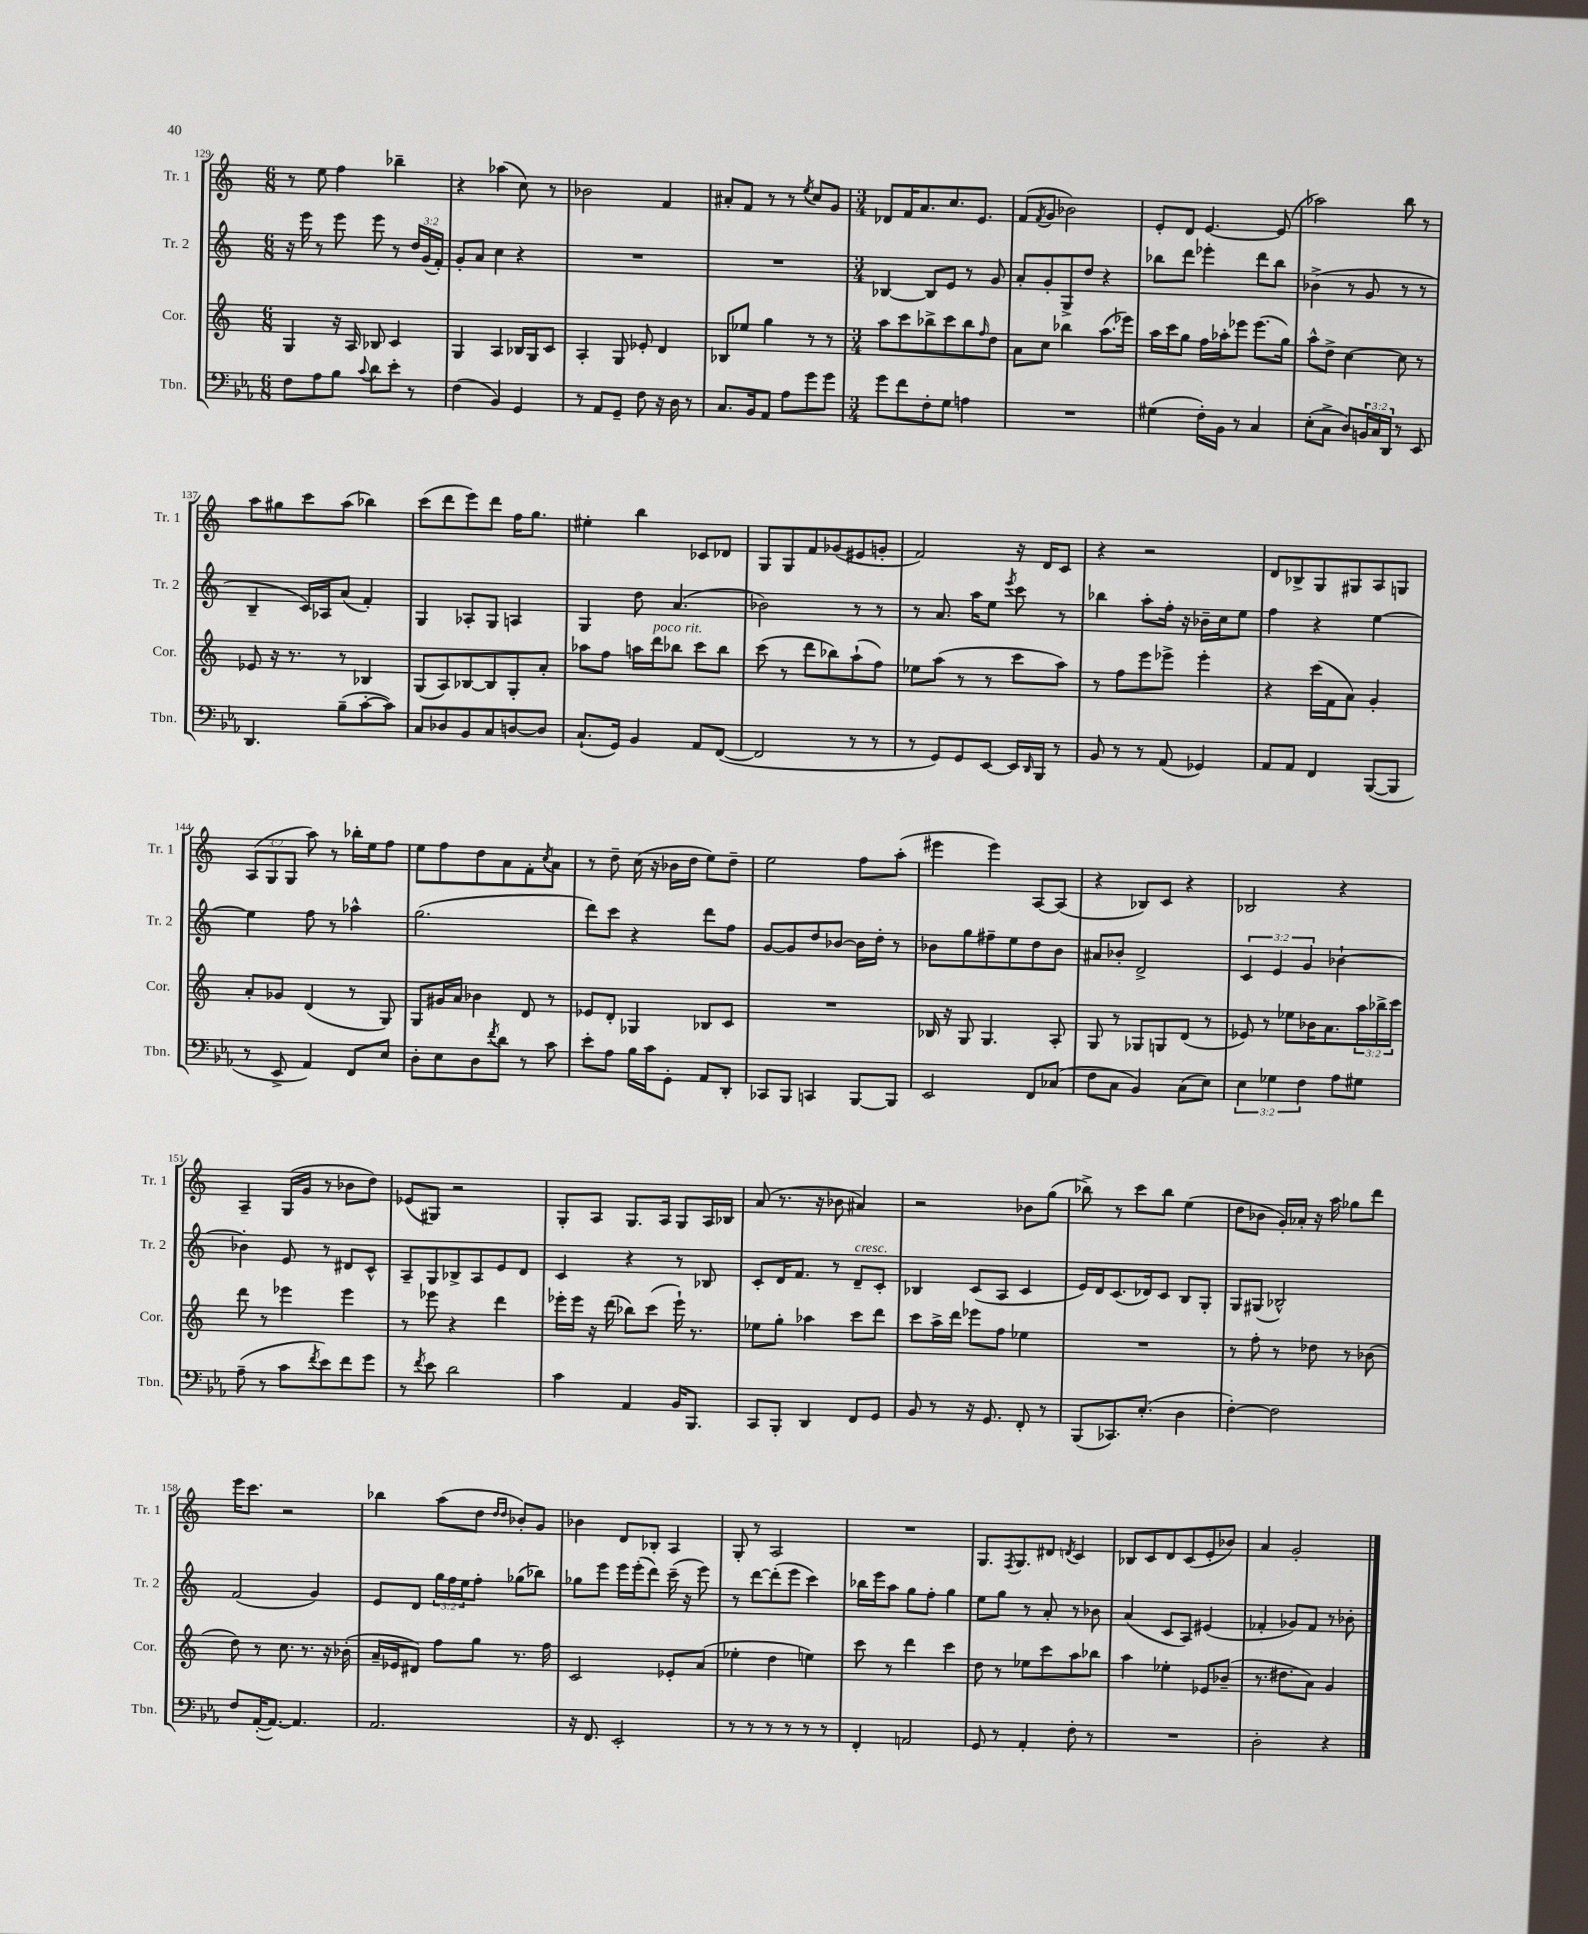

**kern	**kern	**kern	**kern
*part4	*part3	*part2	*part1
*staff4	*staff3	*staff2	*staff1
*I"Tbn.	*I"Cor.	*I"Tr. 2	*I"Tr. 1
*I'Tbn.	*I'Cor.	*I'Tr. 2	*I'Tr. 1
*clefF4	*clefG2	*clefG2	*clefG2
*k[b-e-a-]	*k[]	*k[]	*k[]
*M6/8	*M6/8	*M6/8	*M6/8
=129	=129	=129	=129
8F\L	4G/	16r	8r
.	.	16eee\	.
8A-\	.	8r	8ee\
8B-\J	16r	8eee\	4ff\
.	16A/	.	.
8qqc/	.	.	.
8d\L	8B-X/	8eee\	.
8e-'\J	4c/	8r	4bb-X~\
8r	.	24dd/LL	.
.	.	(24g/	.
.	.	24f'/JJ)	.
=130	=130	=130	=130
(4F\	4G/	8g'/L	4r
.	.	8a/J	.
4BB-/)	4A/	4cc\	(4aa-X\
4GG/	16B-X/LL	4r	8cc\)
.	16G/J	.	.
.	8c/J	.	8r
=131	=131	=131	=131
8r	4A'/	2.r	2b-X\
8AA-/L	.	.	.
8GG~/J	8G/	.	.
8F\	8e-X'/	.	.
16r	4d/	.	4f/
16D\	.	.	.
8r	.	.	.
=132	=132	=132	=132
8.C/L	8B-X/L	2.r	8a#X'/L
.	8ee-X/J	.	8f/J
16BB-/k	.	.	.
8AA-/J	4gg\	.	8r
8A-\L	.	.	8r
.	.	.	8qee/
8g\	8r	.	8cc/L
8g\J	8r	.	8g/J
=133	=133	=133	=133
*M3/4	*M3/4	*M3/4	*M3/4
8g\L	8aa\L	[4B-X/	8d-X/L
8f\	8ccc\	.	16f/K
.	.	.	8.a/
8F'\	8bb-X^\	8B-/L]	.
8G\J	8ccc\	8e/J	8.cc/
4An\	8bb-\	8r	.
.	.	.	8.e/J
.	16qqff/	.	.
.	8dd\J	8g/	.
=134	=134	=134	=134
2.r	8a\L	8a'/L	(8f/L
.	.	.	8qf/
.	8cc\J	8g'/	8g/J
.	4bb-X\	8G^/	2b-X\)
.	.	8dd/J	.
.	(8.aa\L	4r	.
.	16eee-X\Jk)	.	.
=135	=135	=135	=135
(4G#X\	16aa\LL	8bb-X\L	8e'/L
.	16ccc\J	.	.
.	8gg\J	8ddd\J	8d/J
16F'\LL)	16ff\LL	4eee-X'\	[4.e/
16BB-\JJ	16aa-X'\J	.	.
8r	8eee-X\J	.	.
4C/	(8.eee-\L	8ddd\L	.
.	.	8bb-\J	(8e/]
.	16gg\Jk)	.	.
=136	=136	=136	=136
(8E-'\L	8aa^^\L	(4b-X^\	2aa-X\)
8C^\J	8dd^\J	.	.
8D/L)	[4cc\	8r	.
24BBn/L	.	8g/	.
24C/	.	.	.
24DD/JJ	.	.	.
8r	8cc\]	8r	8bb\
8EE-/	8r	8r	8r
!!LO:LB:g=z
=137	=137	=137	=137
4.DD/	8e-X/	4B~/	8aa\L
.	16r	.	8gg#X\
.	8.r	.	.
.	.	16c/LL)	8ccc\
.	.	16A-X/J	.
(8B-~\L	8r	(8a/J	(8aa\J
[8c'\	4B-X/	4f'/)	4bb-X\)
8c\J])	.	.	.
=138	=138	=138	=138
8C/L	(8G/L	4G/	(8ccc\L
8D-X/	8A/)	.	8ddd\
8BB-/	[8B-X/	8A-X'/L	8eee\)
8C/	8B-/]	8G/J	8ddd\J
[8Dn/	8G'/	4An/	16ff\KL
.	.	.	8.gg\J
8D/J]	8a'/J	.	.
=139	=139	=139	=139
(8.C`/L	8aa-X\L	4G/	4ee#X'\
.	8ff\J	.	.
16GG/Jk)	.	.	.
4BB-/	16aan\LL	8dd\	4bb\
!	!LO:TX:a:i:t=poco rit.	!	!
.	16ddd\J	.	.
.	8bb-X\J	(4.a/	.
8AA-/L	8ccc\L	.	8c-X/L
([8FF/J	8bb-\J	.	8d-X/J
=140	=140	=140	=140
2FF/]	(8ccc\	2b-X\)	8G/L
.	8r	.	8G/
.	8ddd\L	.	8f/
.	8bb-X\)	.	(8g-X/
8r	(8aa`\	8r	8e#X/
8r	8ff\J)	8r	8gn'/J
=141	=141	=141	=141
8r	8ee-X\L	8r	2f/)
8GG/L)	(8aa\J	8.a/	.
8GG/	8r	.	.
.	.	16aa\KL	.
[8EE-/J	8r	8ee\J	.
.	.	8qeee/	.
16EE-/LL]	8ccc\L	8ccc\	16r
16qqDD/	.	.	.
16BBB-/JJ	.	.	16d/KL
8r	8aa\J)	8r	8c/J
=142	=142	=142	=142
8BB-/	8r	4bb-X\	4r
8r	8ff\L	.	.
8r	8eee\	8aa'\L	2r
(8AA-/	8eee-X^\J	16ff'\Jk	.
.	.	16r	.
4GG-X/)	4eee-'\	16b-X~\LL	.
.	.	16cc\J	.
.	.	8ee\J	.
=143	=143	=143	=143
8AA-/L	4r	4ff\	8d/L
8AA-/J	.	.	8B-X^/
4FF/	(16ccc\LL	4r	8G/
.	16f\J	.	.
.	8a\J)	.	8G#X/
([8BBB-/L	4g'/	[4ee\	8A/
8BBB-/J]	.	.	8Gn/J
!!LO:LB:g=z
=144	=144	=144	=144
8r	8a'/L	4ee\]	(12A/L
.	.	.	12G/
8EE-^/	8g-X/J	.	.
.	.	.	12G/J
4AA-/)	(4d/	8ff\	8aa\)
.	.	8r	8r
8FF/L	8r	4aa-X^^\	16bb-X'\LL
.	.	.	16ee\J
8E-/J	8G/)	.	8ff\J
=145	=145	=145	=145
8D'\L	8G/L	(2.gg\	8ee\L
8E-\	16g#X/L	.	8ff\
.	16a/JJ	.	.
8D\	4b-X\	.	8dd\
8qf/	.	.	.
8d\J	.	.	8a\
8r	8d/	.	8f'\
.	.	.	8qcc/
8c\	8r	.	8a\J
=146	=146	=146	=146
8e-'\L	8e-X/L	8ddd\L)	8r
8A-\J	8d'/J	8ccc\J	8dd~\
16B-\LL	4G-X/	4r	(16cc\
16c\J	.	.	16r
8GG'\J	.	.	16b-X\LL
.	.	.	16dd\JJ
8AA-/L	8B-X/L	8ddd\L	8ee\L)
8DD'/J	8c/J	8ff\J	8dd~\J
=147	=147	=147	=147
8CC-X/L	2.r	[8g/L	2ee\
8BBB-/J	.	8g/]	.
4CCn/	.	8dd/	.
.	.	[8b-X/J	.
[8BBB-/L	.	16b-\LL]	8ff\L
.	.	16dd'\JJ	.
8BBB-/J]	.	8r	(8aa'\J
=148	=148	=148	=148
2EE-/	16B-X/	8b-X\L	4eee#X\
.	16r	.	.
.	8G/	8gg\	.
.	4.G/	8ff#X~\	4eee#\)
.	.	8ee\	.
8FF/L	.	8dd\	[8A/L
(8C-X/J	8A'/	8b-\J	(8A/J]
=149	=149	=149	=149
8F\L	8G/	8a#X/L	4r
8C\J	8r	8b-X'/J	.
4BB-/)	8G-X/L	2d^/	8B-X/L)
.	8Gn/	.	8c/J
(8C\L	(8d/J	.	4r
8E-\J)	8r	.	.
=150	=150	=150	=150
6E-\	8e-X/)	6c/	2B-X/
.	8r	.	.
6G-X\	.	6e/	.
.	8ee-X\L	.	.
6F\	.	6g/	.
.	16b-X\K	.	.
.	8.a\	.	.
8A-\L	.	[4b-X`\	4r
8G#X\J	24aa\L	.	.
.	24bb-X^\	.	.
.	24ccc\JJ	.	.
!!LO:LB:g=z
=151	=151	=151	=151
(8A-~\	8ddd\	4b-X'\]	4A~/
8r	8r	.	.
8c\L	4eee-X\	8e/	(16G/LL
.	.	.	16g/JJ
8qf/	.	.	.
8e-\)	.	8r	8r
8f\	4eee-\	8d#X/L	8b-X\L
8g\J	.	8c^^/J	8dd\J)
=152	=152	=152	=152
8r	8r	8A~/L	(8e-X/L
8qf/	.	.	.
8e-\	8eee-X\	8G/	8G#X/J)
2d\	4r	8B-X^/	2r
.	.	8A/	.
.	4ddd\	8e/	.
.	.	8d/J	.
=153	=153	=153	=153
4c\	16eee-X'\LL	4c/	8G'/L
.	16eee-\JJ	.	.
.	16r	.	8A/J
.	(16ddd\	.	.
4AA-/	8bb-X\L)	4r	8.G/L
.	(8ccc\J	.	.
.	.	.	16A/Jk
16BB-/KL	16eee-`\)	8r	8G/L
8.BBB-/J	8.r	.	.
.	.	8B-X/	16A/L
.	.	.	16B-X/JJ
=154	=154	=154	=154
8CC/L	8ee-X\L	8c'/L	(8a/
8BBB-'/J	8gg'\J	16d/K	8.r
.	.	8.f/J	.
4DD/	4aa-X\	.	.
.	.	.	16r
.	.	8r	8b-X\
!	!	!LO:TX:a:i:t=cresc.	!
8FF/L	8ccc\L	8d~/L	4a#X/)
8GG/J	8ddd\J	8c'/J	.
=155	=155	=155	=155
8BB-/	8ccc\L	4B-X/	2r
8r	16aa^\L	.	.
.	16ddd\JJ	.	.
16r	8eee-X\L	(8c/L	.
8.GG/	.	.	.
.	8ff\J	8A/J	.
8FF'/	4ee-X\	4c/	8b-X\L
8r	.	.	(8gg\J
=156	=156	=156	=156
(8BBB-/L	2.r	16e/LL)	8bb-X^\)
.	.	16d/J	.
8.CC-X/)	.	(8.c/	8r
.	.	.	8ccc\L
(8.E-'/J	.	16d-X/k)	.
.	.	8c/J	8bb-\J
4D\	.	8B/L	(4ee\
.	.	8G'/J	.
=157	=157	=157	=157
[4F'\)	8r	8G/L	8dd\L
.	8ff'\	(8G#X/J	8b-X\J
2F\]	8r	2B-X^^/)	16g'/LL)
.	.	.	16a-X'/JJ
.	8dd-X\	.	16r
.	.	.	16aa\
.	8r	.	8gg-X\L
.	(8b-X\	.	8ddd\J
!!LO:LB:g=z
=158	=158	=158	=158
8F/L	8dd\)	(2f/	16eee\KL
.	.	.	8.ccc\J
([16AA-'/K	8r	.	.
8.AA-/J_)	.	.	.
.	8.cc\	.	2r
4.AA-/]	.	.	.
.	8.r	.	.
.	.	4g/)	.
.	16r	.	.
.	(16b-X'\	.	.
=159	=159	=159	=159
2.AA-/	16a~/LL	8e/L	4bb-X\
.	16e-X/J	.	.
.	8d#X/J)	8d/J	.
.	8ff\L	24gg\LL	(8aa\L
.	.	24ff\	.
.	.	24ee\J	.
.	8gg\J	8ff'\J	8dd\J
.	.	.	16qqdd/LL
.	.	.	16qqdd/JJ
.	8.r	(8gg-X\L	8b-X'/L)
.	.	8bb-X\J)	8g/J
.	16ff\	.	.
=160	=160	=160	=160
16r	2c/	8gg-X\L	4b-X\
8.FF/	.	.	.
.	.	8eee\J	.
2EE-'/	.	16eee\LL	8d/L
.	.	(16eee'\J	.
.	.	8ddd\J)	8B-X'/J
.	8e-X'/L	(16ccc~\	4A/
.	.	16r	.
.	(8a/J	8eee\)	.
=161	=161	=161	=161
8r	4ee-X'\	8r	8G'/
8r	.	[8ddd\L	8r
8r	4dd\	(8ddd'\]	2A/
8r	.	8eee\J	.
8r	4een\)	4ccc\)	.
8r	.	.	.
=162	=162	=162	=162
4FF'/	8ccc\	16bb-X\LL	2.r
.	.	16eee\J	.
.	8r	8aa\J	.
2AAn/	4ddd\	8gg\L	.
.	.	8ff'\J	.
.	4ccc\	4gg\	.
=163	=163	=163	=163
8GG/	8dd\	8ee\L	8.G/L
8r	8r	8gg\J	.
.	.	.	8qF/
.	.	.	8.G/
4AA-'/	8ee-X\L	8r	.
.	8ccc\	8a'/	8d#X/J
.	.	.	8qdn/
8F'\	8aa\	8r	4c/
8r	8bb-X\J	8b-X\	.
=164	=164	=164	=164
2.r	4aa\	(4a/	8B-X/L
.	.	.	8c/
.	4ee-X'\	8c/L	8d/
.	.	8A/J)	(8c/
.	8e-X/L	(4e#X/	8e'/
.	(8b-X~/J	.	8b-X/J)
=165	=165	=165	=165
2D'\	8.r	4f-X'/	4a/
.	8.dd#X\L	.	.
.	.	8g-X/L)	2g'/
.	8a\J)	8f-/J	.
4r	4g/	8r	.
.	.	8b-X'\	.
==	==	==	==
*-	*-	*-	*-
